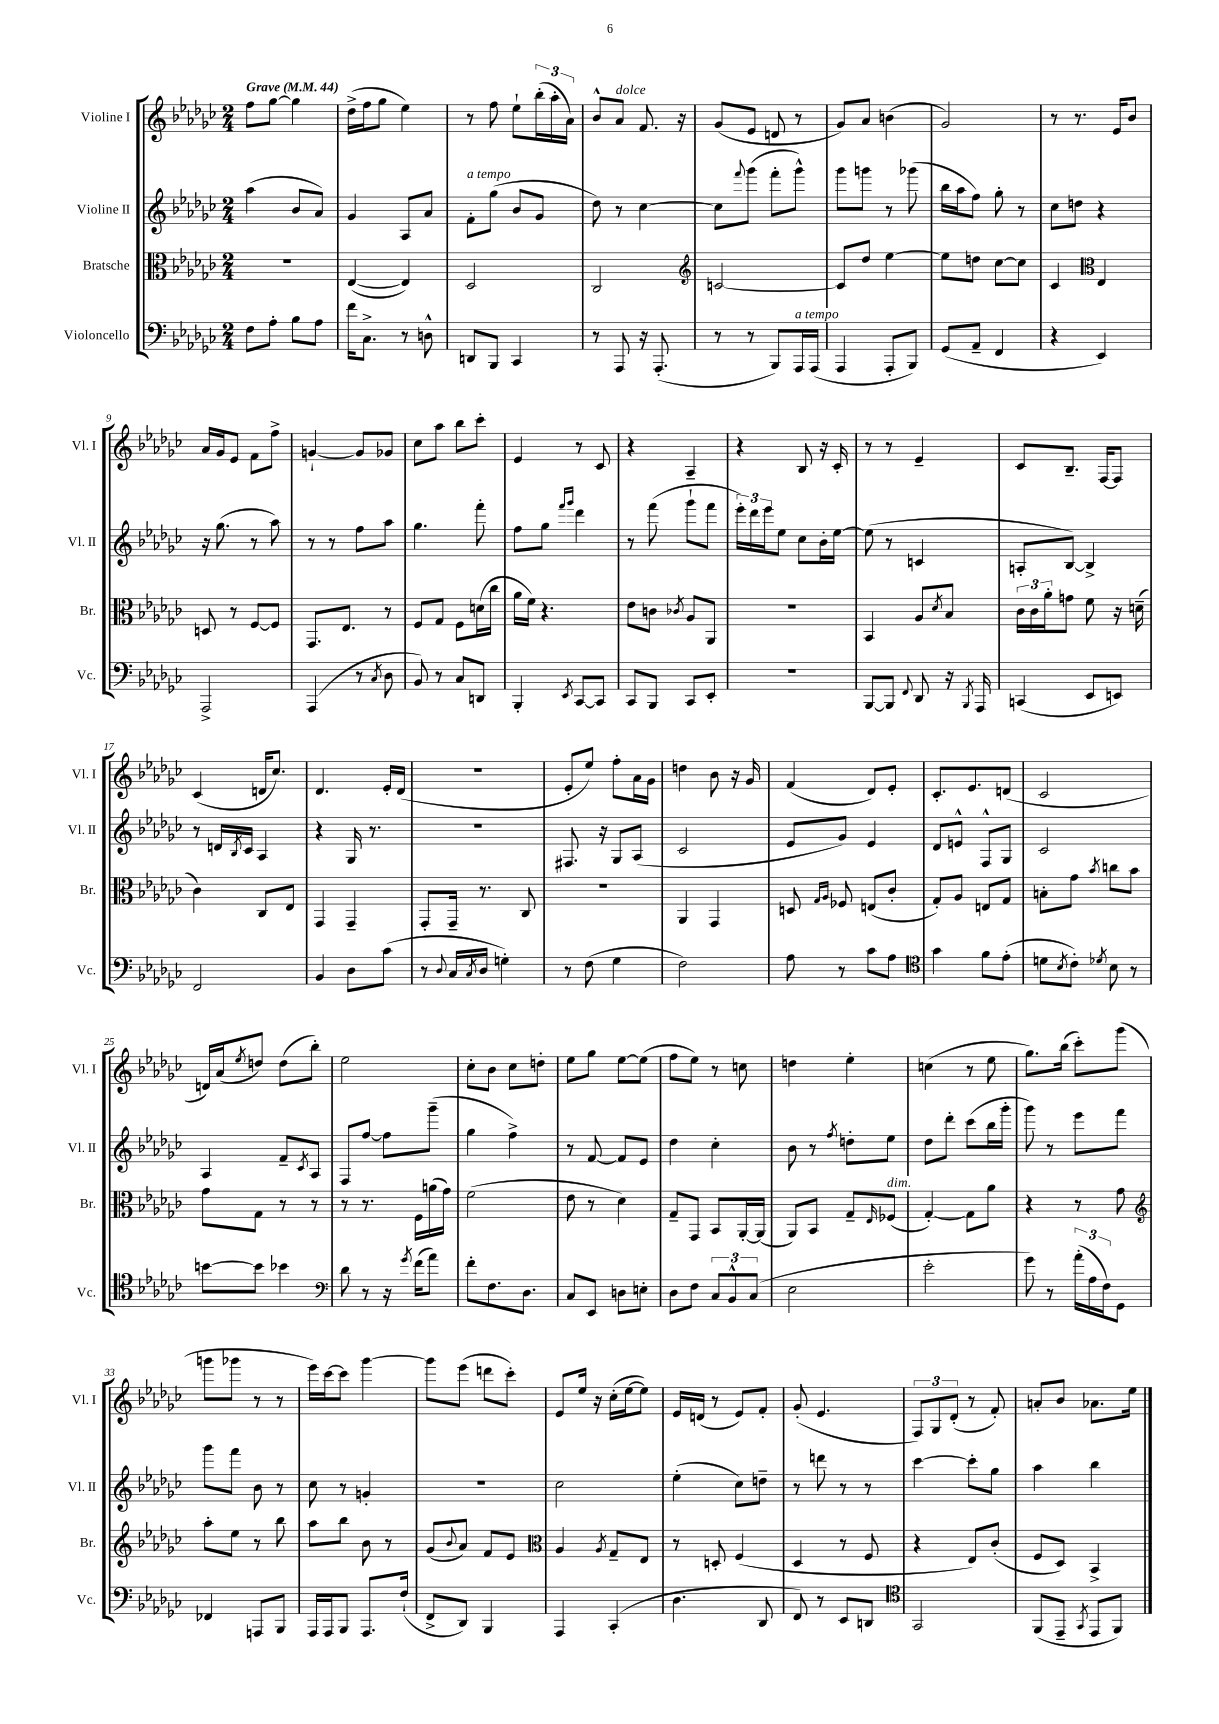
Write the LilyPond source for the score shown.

<<
\new StaffGroup <<
\new Staff = "s0" \with { instrumentName = "Violine I" shortInstrumentName = "Vl. I" } {
    \clef treble \key ges \major \numericTimeSignature \time 2/4 \tempo "Grave" 4 = 44
    f''8 ges''8~ ges''4 |
    des''16->( f''16 ges''8 ees''4) |
    r8 f''8 ees''8-! \tuplet 3/2 { bes''16-.( aes''16-. aes'16) } |
    bes'8-^ aes'8^\markup { \italic "dolce" } f'8. r16 |
    ges'8( ees'8 d'8 r8 |
    ges'8) aes'8 b'4( |
    ges'2) |
    r8 r8. ees'16 bes'8 |
    aes'16 ges'16 ees'8 f'8 f''8-> |
    g'4~-! g'8 ges'8 |
    ces''8 aes''8 bes''8 ces'''8-. |
    ees'4 r8 ces'8 |
    r4 aes4-- |
    r4 bes8 r16 ces'16-. |
    r8 r8 ees'4-- |
    ces'8 bes8.-- f16~ f8 |
    ces'4( d'16 ces''8.) |
    des'4. ees'16-. des'16( |
    r2 |
    ees'8-. ees''8) f''8-. aes'16 ges'16 |
    d''4 bes'8 r16 ges'16 |
    f'4( des'8) ees'8-. |
    ces'8.-. ees'8. d'8( |
    ces'2 |
    d'16) aes'16( \acciaccatura { ees''8 } d''8) d''8( bes''8-.) |
    ees''2 |
    ces''8-. bes'8 ces''8 d''8-. |
    ees''8 ges''8 ees''8~ ees''8( |
    f''8 ees''8) r8 c''8 |
    d''4 ees''4-. |
    c''4( r8 ees''8 |
    ges''8.) bes''16( ces'''8-.) ges'''8( |
    g'''8 ges'''8 r8 r8 |
    ees'''16) ces'''16~ ces'''8 ges'''4~ |
    ges'''8 ees'''8( d'''8 ces'''8-.) |
    ees'8 ees''16 r16 ces''16-.( ees''16~ ees''8) |
    ees'16 d'16( r8 ees'8) f'8-. |
    ges'8-.( ees'4. |
    \tuplet 3/2 { f8) ges8 des'8-.( } r8 f'8-.) |
    a'8-. bes'8 aes'8. ees''16 \bar "|." |
}
\new Staff = "s1" \with { instrumentName = "Violine II" shortInstrumentName = "Vl. II" } {
    \clef treble \key ges \major \numericTimeSignature \time 2/4
    aes''4( bes'8 aes'8) |
    ges'4 aes8 aes'8 |
    f'8-.^\markup { \italic "a tempo" } ges''8( bes'8 ges'8 |
    des''8) r8 ces''4~ |
    ces''8 \appoggiatura { f'''8 } ges'''8( f'''8-. ges'''8-^) |
    ges'''8 g'''8 r8 ges'''8( |
    bes''16 aes''16 f''8) ges''8-. r8 |
    ces''8 d''8 r4 |
    r16 ges''8.( r8 aes''8) |
    r8 r8 f''8 aes''8 |
    ges''4. f'''8-. |
    f''8 ges''8 \grace { f'''16 ges'''16 } des'''4 |
    r8 f'''8( ges'''8-! f'''8 |
    \tuplet 3/2 { ees'''16-.) des'''16 ees'''16 } ees''8 ces''8 bes'16-. ees''16~ |
    ees''8( r8 c'4 |
    a8-. bes8~) bes4-> |
    r8 d'16 \acciaccatura { bes8 } ces'16 aes4 |
    r4 ges16 r8. |
    R2 |
    fis8. r16 ges8 aes8( |
    ces'2 |
    ees'8 ges'8) ees'4 |
    des'8 e'8-^ f8-^ ges8 |
    ces'2 |
    aes4 f'8-- \acciaccatura { ces'8 } aes8 |
    f8 f''8~ f''8 ges'''8--( |
    ges''4 f''4->) |
    r8 f'8~ f'8 ees'8 |
    des''4 ces''4-. |
    bes'8 r8 \acciaccatura { f''8 } d''8-. ees''8 |
    des''8 des'''8-. ces'''8( bes''16 ges'''16-. |
    ges'''8) r8 ees'''8 f'''8 |
    ges'''8 f'''8 bes'8 r8 |
    ces''8 r8 g'4-. |
    R2 |
    ces''2 |
    ees''4-.( ces''8) d''8-- |
    r8 d'''8 r8 r8 |
    ces'''4~ ces'''8-. ges''8 |
    aes''4 bes''4 \bar "|." |
}
\new Staff = "s2" \with { instrumentName = "Bratsche" shortInstrumentName = "Br." } {
    \clef alto \key ges \major \numericTimeSignature \time 2/4
    R2 |
    ees4~( ees4) |
    des2 |
    ces2 |
    \clef treble c'2~ |
    c'8 des''8 ees''4~ |
    ees''8 d''8 ces''8~ ces''8 |
    ces'4 \clef alto ees4 |
    d8 r8 f8~ f8 |
    ges,8. ees8. r8 |
    f8 ges8 f8 d'16( ces''16 |
    aes'16 f'16) r4. |
    ees'8 c'8 \acciaccatura { ces'8 } aes8 aes,8 |
    R2 |
    bes,4 aes8 \acciaccatura { des'8 } bes8 |
    \tuplet 3/2 { ces'16 ces'16 aes'16-. } g'8 f'8 r16 d'16--( |
    ces'4) ces8 ees8 |
    ges,4 ges,4-- |
    ges,8-. ges,16-- r8. ces8 |
    R2 |
    aes,4 ges,4 |
    d8 \grace { ges16 aes16 } fes8 e8( ces'8-. |
    ges8-.) aes8 e8 ges8 |
    b8-. ges'8 \acciaccatura { bes'8 } c''8 bes'8 |
    ges'8 ges8 r8 r8 |
    r8 r8. f16 a'16( ges'16) |
    f'2( |
    ees'8 r8 des'4) |
    ges8-- ges,8 bes,8 aes,16~-. aes,16( |
    aes,8) bes,8 ges8-- \grace { ees16 } fes8^\markup { \italic "dim." }( |
    ges4~-.) ges8 aes'8 |
    r4 r8 ges'8 |
    \clef treble aes''8-. ees''8 r8 bes''8 |
    aes''8 bes''8 bes'8 r8 |
    ges'8( \appoggiatura { bes'8 } aes'8) f'8 ees'8 |
    \clef alto aes4 \acciaccatura { aes8 } ges8-- ees8 |
    r8 d8-. f4( |
    des4 r8 f8 |
    r4 ees8) ces'8-.( |
    f8 des8) bes,4-> \bar "|." |
}
\new Staff = "s3" \with { instrumentName = "Violoncello" shortInstrumentName = "Vc." } {
    \clef bass \key ges \major \numericTimeSignature \time 2/4
    f8 aes8-. bes8 aes8 |
    f'16 ces8.-> r8 d8-^ |
    d,8 bes,,8 ces,4 |
    r8 aes,,8 r16 aes,,8.-.( |
    r8 r8 bes,,8) aes,,16^\markup { \italic "a tempo" } aes,,16( |
    aes,,4 aes,,8-. bes,,8) |
    ges,8( aes,8-- f,4 |
    r4 ees,4) |
    aes,,2-> |
    aes,,4( r8 \acciaccatura { ces8 } des8 |
    bes,8) r8 ces8 d,8 |
    bes,,4-. \acciaccatura { ees,8 } ces,8~ ces,8 |
    ces,8 bes,,8 ces,8 ees,8-. |
    r2 |
    bes,,8~ bes,,8 \appoggiatura { f,8 } des,8 r16 \acciaccatura { bes,,8 } aes,,16 |
    c,4( ees,8 e,8) |
    f,2 |
    bes,4 des8 ces'8( |
    r8 \appoggiatura { des8 } ces16 \acciaccatura { ces8 } des16 g4-.) |
    r8 f8( ges4 |
    f2) |
    aes8 r8 ces'8 aes8 |
    \clef tenor ges'4 f'8 ees'8-.( |
    d'8 \acciaccatura { bes8 } ces'8-.) \acciaccatura { des'8 } bes8 r8 |
    b'8~ b'8 bes'4 |
    \clef bass des'8 r8 r16 \acciaccatura { ges'8 } f'16( aes'8) |
    f'8-. f8. des8. |
    ces8 ees,8 d8 e8-. |
    des8 f8 \tuplet 3/2 { ces8 bes,8-^ ces8( } |
    ees2 |
    ees'2-. |
    ges'8) r8 \tuplet 3/2 { aes'16-.( aes16 f16) } ges,8 |
    fes,4 a,,8 bes,,8 |
    aes,,16 aes,,16 bes,,8 aes,,8. f16-!( |
    f,8-> des,8) bes,,4 |
    aes,,4 ces,4-.( |
    des4. des,8 |
    f,8) r8 ees,8 d,8 |
    \clef tenor ges,2 |
    f,8( ees,8-- \acciaccatura { ges,8 } ees,8 f,8) \bar "|." |
}
>>
>>
